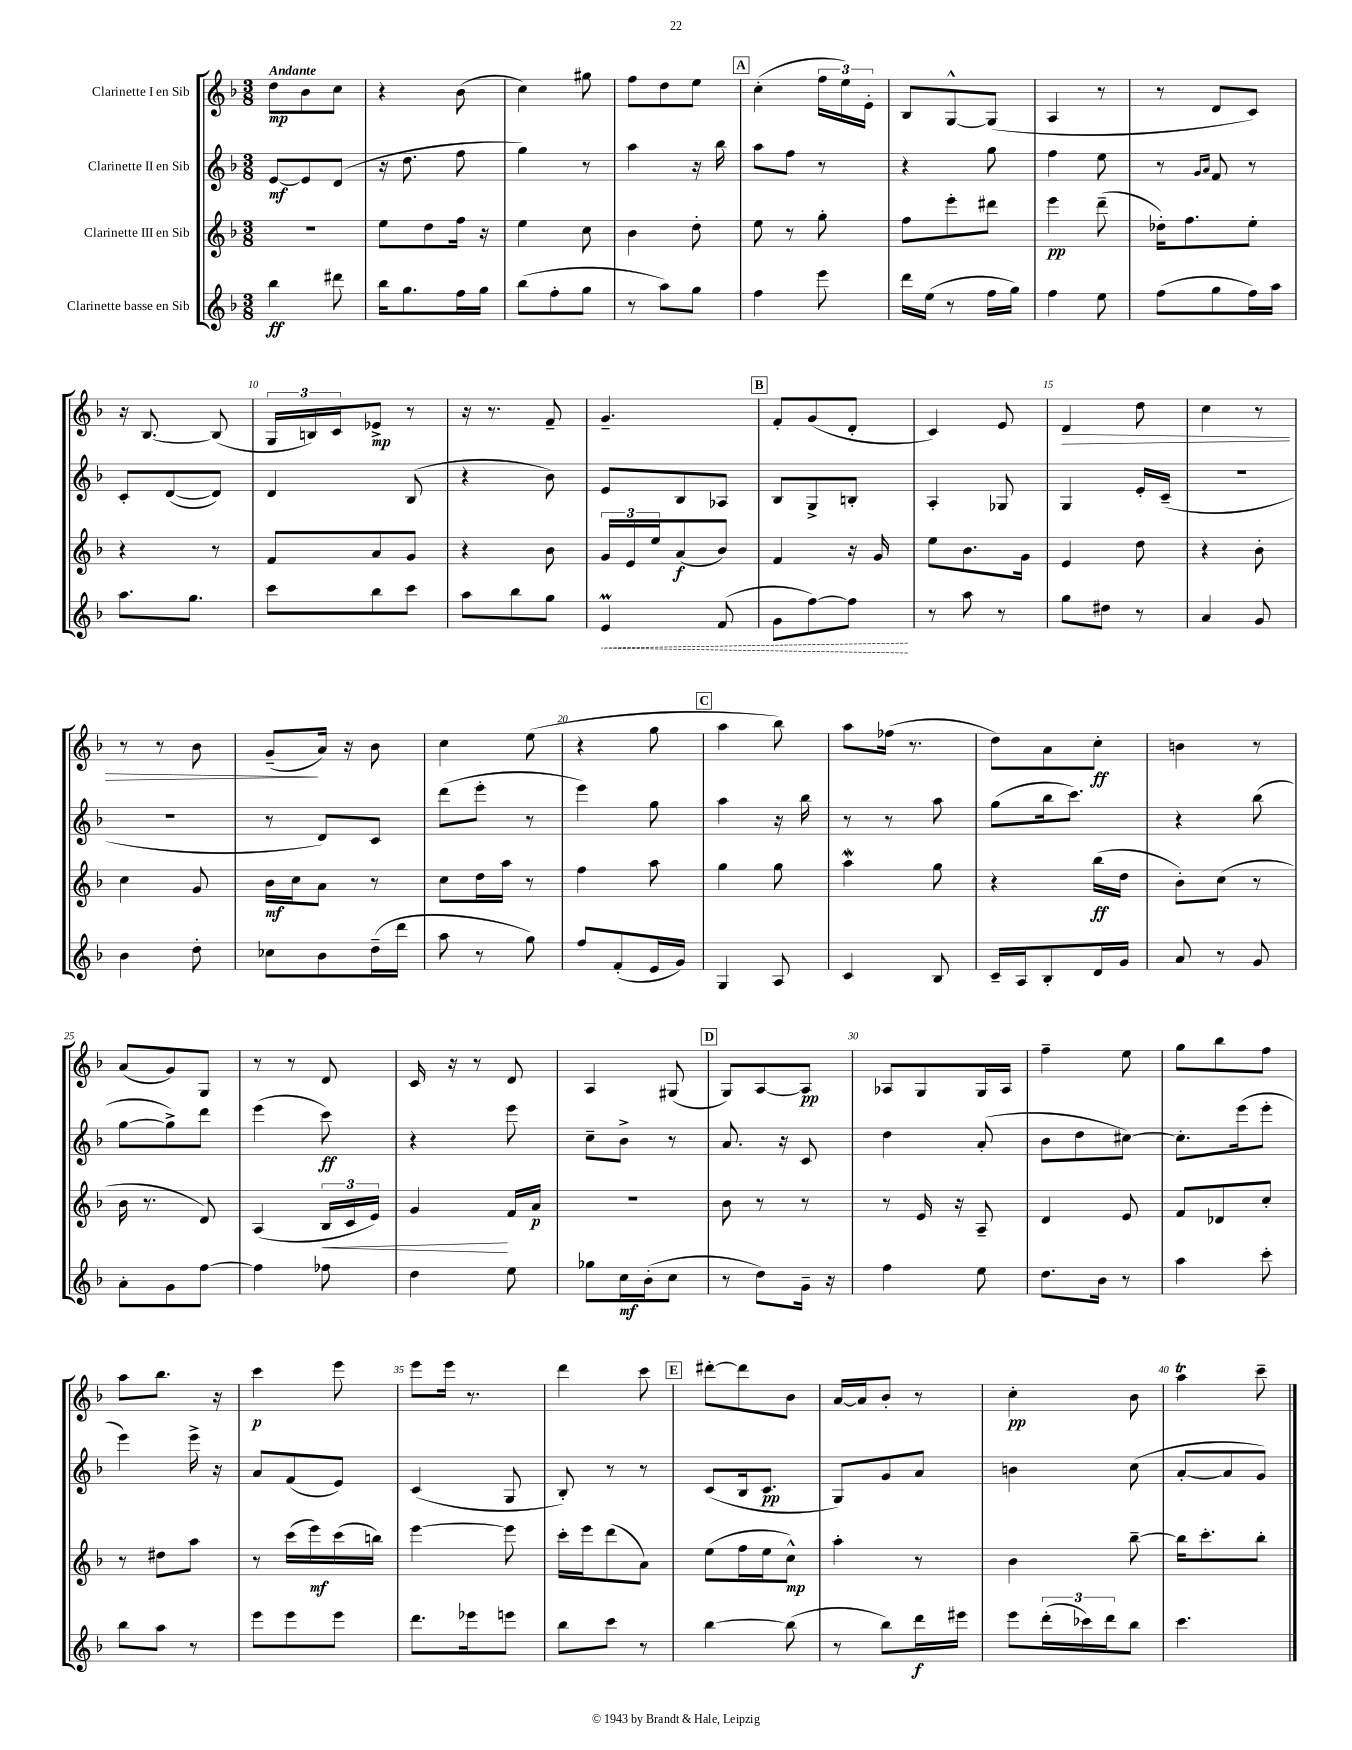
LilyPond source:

<<
\new StaffGroup <<
\new Staff = "s0" \with { instrumentName = "Clarinette I en Sib" } {
    \clef treble \key f \major \numericTimeSignature \time 3/8 \tempo "Andante"
    d''8\mp bes'8 c''8 |
    r4 bes'8( |
    c''4) gis''8 |
    f''8 d''8 e''8 |
    \mark \markup { \box "A" } c''4-.( \tuplet 3/2 { f''16 e''16) e'16-. } |
    bes8 g8~-^ g8( |
    a4 r8 |
    r8 d'8 c'8) |
    r16 bes8.~ bes8( |
    \tuplet 3/2 { g16 b16) c'16 } ees'8->\mp r8 |
    r16 r8. f'8-- |
    g'4.-- |
    \mark \markup { \box "B" } f'8-. g'8( d'8-. |
    c'4) e'8 |
    d'4\> d''8 |
    c''4 r8 |
    r8 r8 bes'8 |
    g'8--\!( a'16) r16 bes'8 |
    c''4 e''8( |
    r4 g''8 |
    \mark \markup { \box "C" } a''4 bes''8) |
    a''8 fes''16( r8. |
    d''8) a'8 c''8-.\ff |
    b'4 r8 |
    a'8( g'8) g8 |
    r8 r8 d'8 |
    c'16 r16 r8 d'8 |
    a4 gis8( |
    \mark \markup { \box "D" } g8) a8~ a8\pp |
    aes8 g8 g16 aes16 |
    f''4-- e''8 |
    g''8 bes''8 f''8 |
    a''8 bes''8. r16 |
    c'''4\p e'''8 |
    e'''8 e'''16 r8. |
    d'''4 c'''8 |
    \mark \markup { \box "E" } dis'''8~-. dis'''8 bes'8 |
    a'16~ a'16 bes'8-. r8 |
    c''4-.\pp bes'8 |
    a''4\trill c'''8-- \bar "|." |
}
\new Staff = "s1" \with { instrumentName = "Clarinette II en Sib" } {
    \clef treble \key f \major \numericTimeSignature \time 3/8
    e'8~\mf e'8 d'8( |
    r16 d''8. f''8 |
    g''4) r8 |
    a''4 r16 bes''16 |
    \mark \markup { \box "A" } a''8 f''8 r8 |
    r4 g''8 |
    f''4 e''8 |
    r8 \grace { g'16 a'16 } f'8 r8 |
    c'8-. d'8~( d'8) |
    d'4 bes8( |
    r4 bes'8) |
    e'8 bes8 aes8 |
    \mark \markup { \box "B" } bes8 g8-> b8-. |
    a4-. ges8 |
    g4 e'16-. c'16--( |
    R4. |
    R4. |
    r8 d'8) c'8 |
    d'''8( e'''8-. r8 |
    e'''4) g''8 |
    \mark \markup { \box "C" } a''4 r16 bes''16 |
    r8 r8 a''8 |
    g''8( bes''16 c'''8.) |
    r4 bes''8( |
    g''8~ g''8->) d'''8 |
    e'''4( c'''8\ff) |
    r4 e'''8 |
    c''8-- bes'8-> r8 |
    \mark \markup { \box "D" } a'8. r16 c'8 |
    d''4 a'8-.( |
    bes'8 d''8 cis''8~) |
    cis''8.-. e'''16( e'''8-. |
    e'''4) e'''16-> r16 |
    a'8 f'8( e'8) |
    c'4( g8 |
    bes8-.) r8 r8 |
    \mark \markup { \box "E" } c'8( bes16 c'8.\pp |
    g8) g'8 a'8 |
    b'4 c''8( |
    a'8~-. a'8 g'8) \bar "|." |
}
\new Staff = "s2" \with { instrumentName = "Clarinette III en Sib" } {
    \clef treble \key f \major \numericTimeSignature \time 3/8
    R4. |
    e''8 d''8 f''16 r16 |
    e''4 c''8 |
    bes'4 d''8-. |
    \mark \markup { \box "A" } e''8 r8 g''8-. |
    f''8 e'''8-. dis'''8 |
    e'''4\pp d'''8--( |
    des''16-.) f''8. e''8-. |
    r4 r8 |
    f'8 a'8 g'8 |
    r4 bes'8 |
    \tuplet 3/2 { g'16 e'16 e''16 } a'8\f( bes'8) |
    \mark \markup { \box "B" } f'4 r16 g'16 |
    e''8 bes'8. g'16 |
    e'4 d''8 |
    r4 bes'8-. |
    c''4 g'8 |
    bes'16\mf c''16 a'8 r8 |
    c''8 d''16 a''16 r8 |
    f''4 a''8 |
    \mark \markup { \box "C" } g''4 g''8 |
    a''4\mordent g''8 |
    r4 bes''16\ff( d''16 |
    bes'8-.) c''8( r8 |
    bes'16 r8. d'8) |
    a4( \tuplet 3/2 { bes16\< c'16 e'16) } |
    g'4\! f'16 a'16\p |
    R4. |
    \mark \markup { \box "D" } bes'8 r8 r8 |
    r8 e'16 r16 a8-- |
    d'4 e'8 |
    f'8 des'8 c''8-. |
    r8 dis''8 a''8 |
    r8 c'''16( e'''16\mf) c'''16( b''16) |
    e'''4~ e'''8 |
    c'''16-. e'''16 d'''8( a'8) |
    \mark \markup { \box "E" } e''8( f''16 e''16 c''8-^\mp) |
    a''4-. r8 |
    bes'4 bes''8~-- |
    bes''16 c'''8.-. bes''8-. \bar "|." |
}
\new Staff = "s3" \with { instrumentName = "Clarinette basse en Sib" } {
    \clef treble \key f \major \numericTimeSignature \time 3/8
    bes''4\ff dis'''8 |
    bes''16 g''8. f''16 g''16 |
    bes''8( f''8-. g''8 |
    r8 a''8) g''8 |
    \mark \markup { \box "A" } f''4 e'''8 |
    d'''16 e''16( r8 f''16 g''16) |
    f''4 e''8 |
    f''8( g''8 f''16) a''16 |
    a''8. g''8. |
    c'''8 bes''8 c'''8 |
    a''8 bes''8 g''8 |
    \once \override Hairpin.style = #'dashed-line e'4\prall\< f'8( |
    \mark \markup { \box "B" } g'8 f''8~) f''8\! |
    r8 a''8 r8 |
    g''8 dis''8 r8 |
    a'4 g'8 |
    bes'4 d''8-. |
    ces''8 bes'8 d''16--( d'''16 |
    a''8 r8 g''8) |
    f''8 f'8-.( e'16 g'16) |
    \mark \markup { \box "C" } g4 a8 |
    c'4 bes8 |
    c'16-- a16 bes8-. d'16 g'16 |
    a'8 r8 g'8 |
    a'8-. g'8 f''8~ |
    f''4 fes''8 |
    d''4 e''8 |
    ges''8 c''16\mf bes'16-.( c''8 |
    \mark \markup { \box "D" } r8 d''8) g'16-- r16 |
    f''4 e''8 |
    d''8. bes'16 r8 |
    a''4 c'''8-. |
    bes''8 a''8 r8 |
    e'''8 e'''8 e'''8 |
    d'''8. ees'''16 e'''8 |
    bes''8 c'''8 r8 |
    \mark \markup { \box "E" } bes''4~ bes''8( |
    r8 bes''8) d'''16\f eis'''16 |
    e'''8 \tuplet 3/2 { d'''16-.( ces'''16) d'''16 } bes''8 |
    c'''4. \bar "|." |
}
>>
>>
\layout { \context { \Score \override BarNumber.break-visibility = ##(#f #t #t) barNumberVisibility = #(every-nth-bar-number-visible 5) } }
